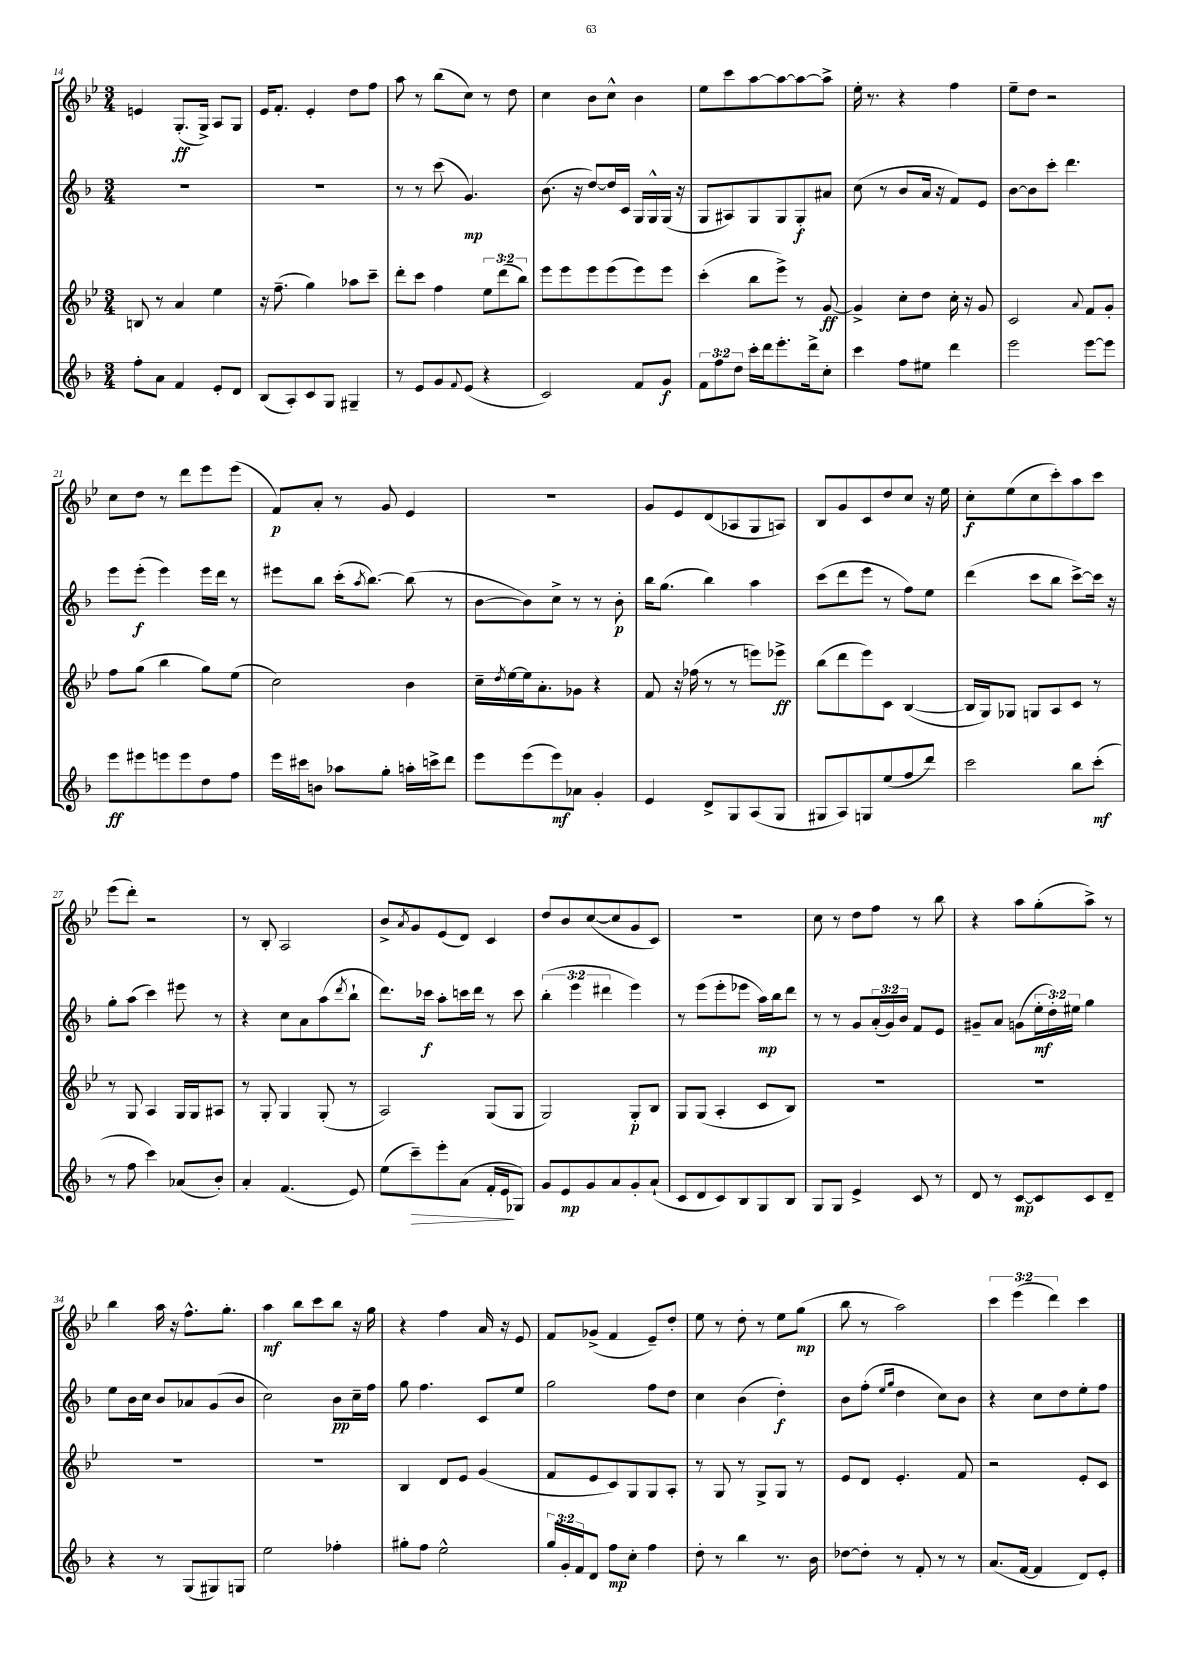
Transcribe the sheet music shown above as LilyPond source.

<<
\new StaffGroup <<
\new Staff = "s0" {
    \clef treble \key bes \major \numericTimeSignature \time 3/4 \override Staff.TupletNumber.text = #tuplet-number::calc-fraction-text
    e'4 g8.-.\ff( g16->) a8 g8 |
    ees'16 f'8.-. ees'4-. d''8 f''8 |
    a''8 r8 bes''8( c''8) r8 d''8 |
    c''4 bes'8 c''8-^ bes'4 |
    ees''8 c'''8 a''8~ a''8~ a''8~ a''8-> |
    ees''16-. r8. r4 f''4 |
    ees''8-- d''8 r2 |
    c''8 d''8 r8 d'''8 ees'''8 ees'''8( |
    f'8\p) a'8-. r8 g'8 ees'4 |
    R2. |
    g'8 ees'8 d'8( aes8 g8 a8) |
    bes8 g'8 c'8 d''8 c''8 r16 ees''16 |
    c''8-.\f ees''8( c''8 c'''8-.) a''8 c'''8 |
    ees'''8( d'''8-.) r2 |
    r8 bes8-. a2 |
    bes'8-> \acciaccatura { a'8 } g'8 ees'8( d'8) c'4 |
    d''8 bes'8 c''8~( c''8 g'8 c'8) |
    r2. |
    c''8 r8 d''8 f''8 r8 bes''8 |
    r4 a''8 g''8-.( a''8->) r8 |
    bes''4 a''16 r16 f''8.-^ g''8.-. |
    a''4\mf bes''8 c'''8 bes''8 r16 g''16 |
    r4 f''4 a'16 r16 ees'8 |
    f'8 ges'8->( f'4 ees'8--) d''8-. |
    ees''8 r8 d''8-. r8 ees''8 g''8\mp( |
    bes''8 r8 a''2) |
    \tuplet 3/2 { c'''4 ees'''4( d'''4) } c'''4 \bar "|." |
}
\new Staff = "s1" {
    \clef treble \key f \major \numericTimeSignature \time 3/4 \override Staff.TupletNumber.text = #tuplet-number::calc-fraction-text
    R2. |
    R2. |
    r8 r8 c'''8( g'4.\mp) |
    bes'8.( r16 d''8~) d''16 c'16 g16 g16-^ g16( r16 |
    g8 ais8) g8 g8 g8-.\f ais'8 |
    c''8( r8 bes'8 a'16 r16 f'8) e'8 |
    bes'8~ bes'8 c'''8-. d'''4. |
    e'''8 e'''8-.\f( e'''4) e'''16 d'''16 r8 |
    eis'''8 bes''8 c'''16-.( \acciaccatura { a''8 } bes''8.~) bes''8( r8 |
    bes'8~ bes'8) c''8-> r8 r8 bes'8-.\p |
    bes''16 g''8.( bes''4) a''4 |
    c'''8( d'''8 e'''8 r8 f''8) e''8 |
    d'''4( c'''8 bes''8 c'''8~->) c'''16 r16 |
    g''8-. a''8( c'''4) eis'''8 r8 |
    r4 c''8 a'8 a''8( \acciaccatura { d'''8 } bes''8-! |
    d'''8.) ces'''16\f a''8-. c'''16 d'''16 r8 c'''8 |
    \tuplet 3/2 { bes''4-.( e'''4 dis'''4 } e'''4) |
    r8 e'''8( e'''8-. ees'''8 a''16\mp) bes''16 d'''8 |
    r8 r8 g'8 \tuplet 3/2 { a'16-.( g'16) bes'16 } f'8 e'8 |
    gis'8-- a'8 g'8( \tuplet 3/2 { e''16-.\mf d''16-.) eis''16 } g''4 |
    e''8 bes'16 c''16 bes'8 aes'8 g'8( bes'8 |
    c''2) bes'8\pp c''16-- f''16 |
    g''8 f''4. c'8 e''8 |
    g''2 f''8 d''8 |
    c''4 bes'4( d''4-.\f) |
    bes'8 f''8-.( \grace { e''16 g''16 } d''4 c''8) bes'8 |
    r4 c''8 d''8 e''8-. f''8 \bar "|." |
}
\new Staff = "s2" {
    \clef treble \key bes \major \numericTimeSignature \time 3/4 \override Staff.TupletNumber.text = #tuplet-number::calc-fraction-text
    b8 r8 a'4 ees''4 |
    r16 f''8.--( g''4) aes''8 c'''8-- |
    d'''8-. c'''8 f''4 \tuplet 3/2 { ees''8 d'''8( bes''8) } |
    ees'''8 ees'''8 ees'''8 ees'''8( ees'''8) ees'''8 |
    c'''4-.( bes''8 ees'''8->) r8 g'8~\ff |
    g'4-> c''8-. d''8 c''16-. r16 g'8 |
    c'2 \appoggiatura { a'8 } f'8 g'8-. |
    f''8 g''8( bes''4 g''8) ees''8( |
    c''2) bes'4 |
    c''16-- \acciaccatura { d''8 } ees''16~ ees''16 a'8.-. ges'8 r4 |
    f'8 r16 fes''16( r8 r8 e'''8) ees'''8->\ff |
    bes''8( d'''8 ees'''8) c'8 bes4~( |
    bes16 g16) ges8 g8 a8 c'8 r8 |
    r8 g8 a4 g16 g16 ais8 |
    r8 g8-. g4 g8-.( r8 |
    a2) g8( g8 |
    g2) g8-.\p bes8 |
    g8 g8( a4-. c'8 bes8) |
    R2. |
    R2. |
    R2. |
    R2. |
    bes4 d'8 ees'8 g'4( |
    f'8 ees'8 c'8) g8 g8 a8-. |
    r8 g8 r8 g8-> g8 r8 |
    ees'8 d'8 ees'4.-. f'8 |
    r2 ees'8-. c'8 \bar "|." |
}
\new Staff = "s3" {
    \clef treble \key f \major \numericTimeSignature \time 3/4 \override Staff.TupletNumber.text = #tuplet-number::calc-fraction-text
    f''8-. a'8 f'4 e'8-. d'8 |
    bes8( a8-.) c'8 g8 gis4-- |
    r8 e'8 g'8 \appoggiatura { f'8 } e'8( r4 |
    c'2) f'8 g'8\f |
    \tuplet 3/2 { f'8 f''8 d''8 } c'''16-. d'''16 e'''8.-. d'''16-> c''8-. |
    c'''4 f''8 eis''8 d'''4 |
    e'''2 e'''8~ e'''8 |
    e'''8\ff eis'''8 e'''8 e'''8 d''8 f''8 |
    e'''16 cis'''16 b'8 aes''8 g''8-. a''16-. c'''16-> d'''8 |
    e'''8 e'''8( e'''8\mf) aes'8 g'4-. |
    e'4 d'8-> g8 a8( g8 |
    gis8 a8) g8 e''8( f''8 d'''8) |
    c'''2 bes''8 c'''8-.\mf( |
    r8 f''8 c'''4) aes'8( bes'8-.) |
    a'4-. f'4.( e'8) |
    e''8( c'''8--\>) e'''8-. a'8( f'16-. e'16\! ges8) |
    g'8 e'8\mp g'8 a'8 g'8-. a'8-!( |
    c'8 d'8 c'8) bes8 g8 bes8 |
    g8 g8 e'4-> c'8 r8 |
    d'8 r8 c'8~\mp c'8 c'8 d'8-- |
    r4 r8 g8( gis8) g8 |
    e''2 fes''4-. |
    gis''8-. f''8 e''2-^ |
    \tuplet 3/2 { g''16 g'16-. f'16 } d'8 f''8\mp c''8-. f''4 |
    d''8-. r8 bes''4 r8. bes'16 |
    des''8~ des''8-. r8 f'8-. r8 r8 |
    a'8.( f'16~ f'4 d'8) e'8-. \bar "|." |
}
>>
>>
\layout { \context { \Score currentBarNumber = #14 } }
